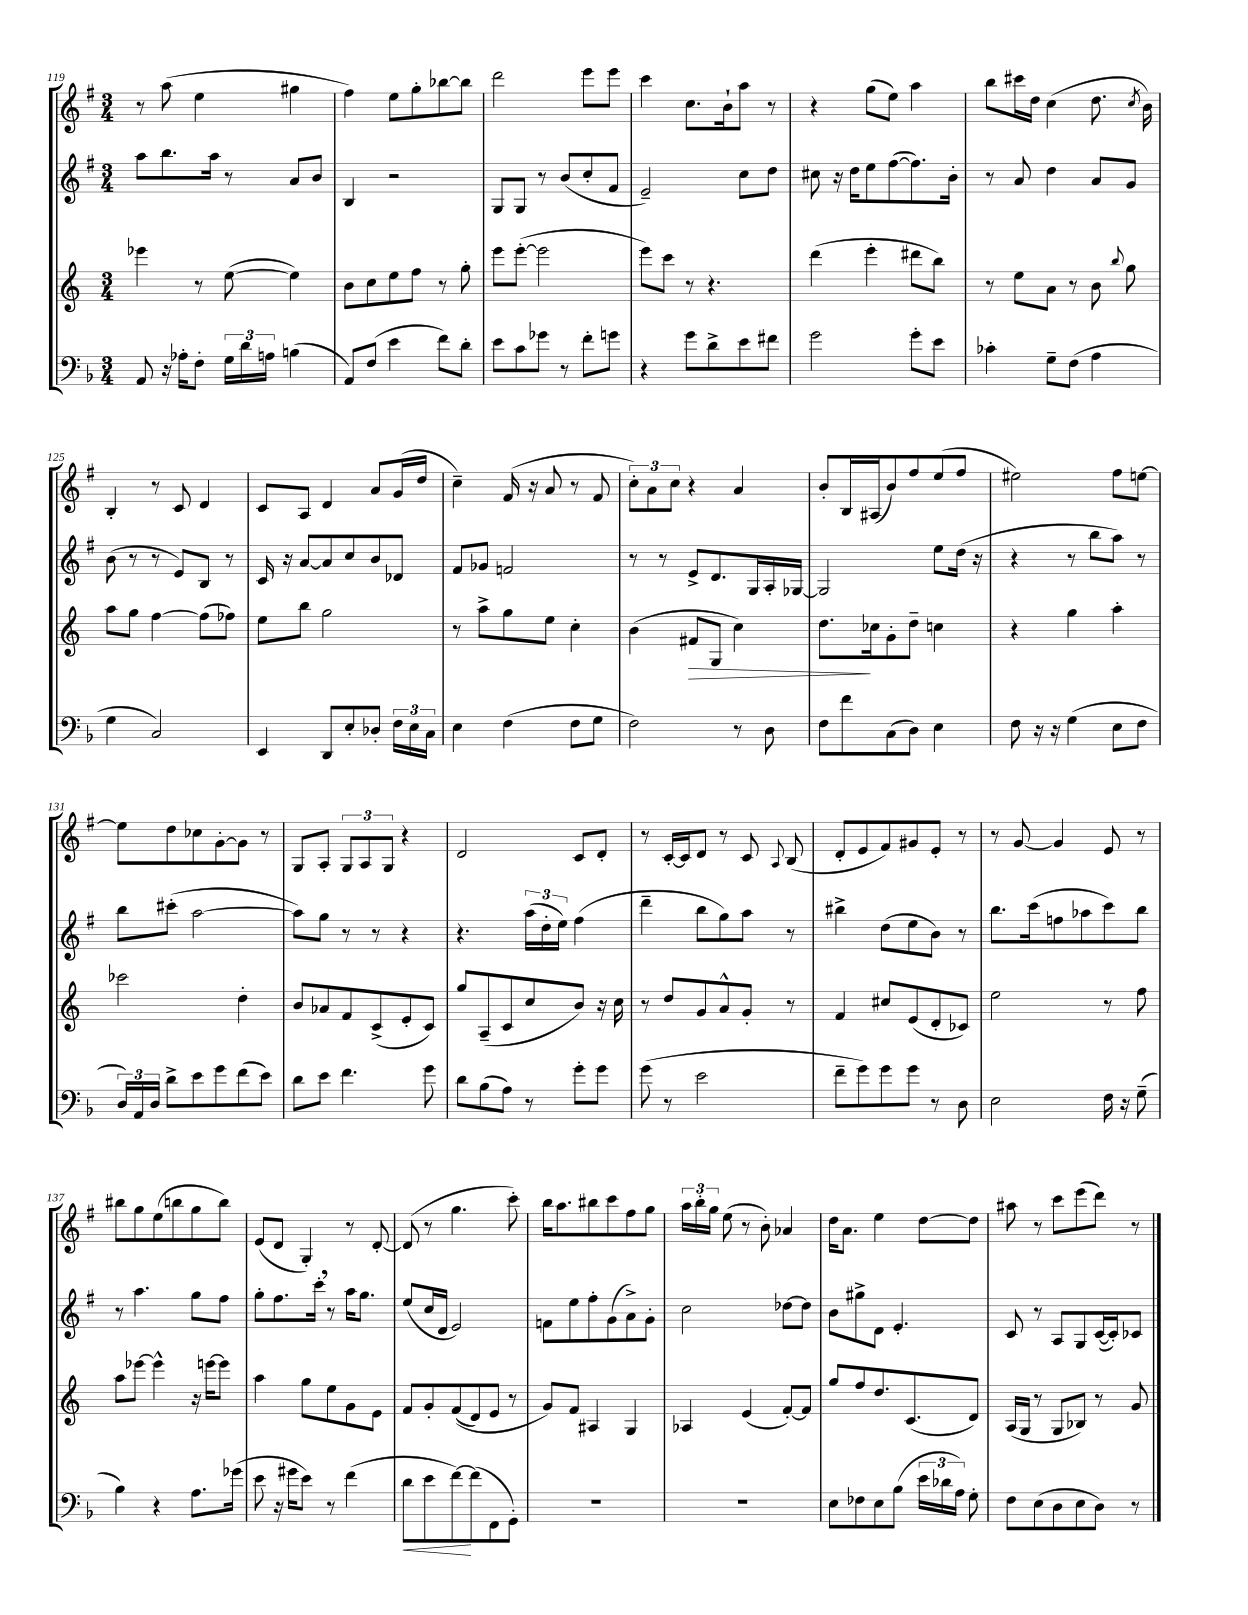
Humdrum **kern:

**kern	**dynam	**kern	**dynam	**kern	**kern
*part4	*part4	*part3	*part3	*part2	*part1
*staff4	*staff4	*staff3	*staff3	*staff2	*staff1
*clefF4	*	*clefG2	*	*clefG2	*clefG2
*k[b-]	*	*k[]	*	*k[f#]	*k[f#]
*M3/4	*	*M3/4	*	*M3/4	*M3/4
=119	=119	=119	=119	=119	=119
8AA/	.	4eee-X\	.	8aa\L	8r
16r	.	.	.	8.bb\	(8aa\
16A-X'\KL	.	.	.	.	.
8F'\J	.	8r	.	.	4ee\
.	.	.	.	16aa\Jk	.
24G\LL	.	([8ee\	.	8r	.
24d\	.	.	.	.	.
24An\JJ	.	.	.	.	.
(4Bn\	.	4ee\])	.	8a/L	4gg#X\
.	.	.	.	8b/J	.
=120	=120	=120	=120	=120	=120
8AA/L)	.	8b\L	.	4B/	4ff#\)
(8F/J	.	8cc\	.	.	.
4e\	.	8ee\	.	2r	8ee\L
.	.	8ff\J	.	.	8gg'\
8f\L)	.	8r	.	.	[8bb-X\
8d'\J	.	8gg'\	.	.	8bb-\J]
=121	=121	=121	=121	=121	=121
8e\L	.	8eee\L	.	8G/L	2ddd\
8c\	.	([8eee'\J	.	8G/J	.
8g-X\J	.	2eee\]	.	8r	.
8r	.	.	.	(8b/L	.
8f'\L	.	.	.	8cc'/	8eee\L
8gn\J	.	.	.	8f#/J	8eee\J
=122	=122	=122	=122	=122	=122
4r	.	8eee\L)	.	2e~/)	4ccc\
.	.	8ccc\J	.	.	.
8g\L	.	8r	.	.	8.cc\L
8d^\	.	4.r	.	.	.
.	.	.	.	.	16b`\k
8e\	.	.	.	8cc\L	8aa\J
8f#X\J	.	.	.	8dd\J	8r
=123	=123	=123	=123	=123	=123
2g\	.	(4ddd\	.	8cc#X\	4r
.	.	.	.	16r	.
.	.	.	.	16dd\KL	.
.	.	4eee'\	.	8ee\	(8gg\L
.	.	.	.	([8ff#\	8ee\J)
8g'\L	.	8ddd#X\L	.	8.ff#\])	4aa\
8e\J	.	8bb\J)	.	.	.
.	.	.	.	16b'\Jk	.
=124	=124	=124	=124	=124	=124
4c-X'\	.	8r	.	8r	8bb\L
.	.	8ee\L	.	8a/	16ccc#X\L
.	.	.	.	.	16dd\JJ
8G~\L	.	8a\J	.	4dd\	(4cc\
(8F\J	.	8r	.	.	.
4A\	.	8b\	.	8a/L	8.dd\
.	.	8qqbb/	.	.	.
.	.	8gg\	.	8g/J	.
.	.	.	.	.	8qcc/
.	.	.	.	.	16b\)
!!LO:LB:g=z
=125	=125	=125	=125	=125	=125
4G\	.	8aa\L	.	(8b\	4B'/
.	.	8gg\J	.	8r	.
2C/)	.	[4ff\	.	8r	8r
.	.	.	.	8e/L)	8c/
.	.	(8ff\L]	.	8B/J	4d/
.	.	8ff-X\J)	.	8r	.
=126	=126	=126	=126	=126	=126
4EE/	.	8ee\L	.	16c/	8c/L
.	.	.	.	16r	.
.	.	8bb\J	.	[8a/L	8A/J
8DD/L	.	2gg\	.	8a/]	4d/
8E'/	.	.	.	8cc/	.
8D-X'/J	.	.	.	8b/	8a/L
24F\LL	.	.	.	8d-X/J	(16g/L
24E\	.	.	.	.	.
.	.	.	.	.	16dd/JJ
24C\JJ	.	.	.	.	.
=127	=127	=127	=127	=127	=127
4E\	.	8r	.	8f#/L	4cc~\)
.	.	8aa^\L	.	8g-X/J	.
(4F\	.	8gg\	.	2fn/	(16f#/
.	.	.	.	.	16r
.	.	8ee\J	.	.	8a/
8F\L	.	4cc'\	.	.	8r
8G\J	.	.	.	.	8f#/
=128	=128	=128	=128	=128	=128
2F\)	.	(4b\	.	8r	12cc'\L)
.	.	.	.	.	12a\
.	.	.	.	8r	.
.	.	.	.	.	12cc\J
!	!	!	!LO:HP:b	!	!
.	.	8f#X/L	>	8e^/L	4r
.	.	8G/J	.	8.d/	.
8r	.	4cc\)	.	.	4a/
.	.	.	.	16G/L	.
8D\	.	.	.	16A'/	.
.	.	.	.	[16G-X/JJ	.
=129	=129	=129	=129	=129	=129
8F\L	.	8.dd\L	.	2G-/]	8b'/L
8f\	.	.	.	.	16B/L
.	.	16cc-X\k	]	.	(16A#X/J
(8C\	.	8g'\	.	.	8b/)
8D\J)	.	8dd~\J	.	.	8ff#/
4E\	.	4ccn\	.	8ee\L	(8ee/
.	.	.	.	(16dd\Jk	8ff#/J
.	.	.	.	16r	.
=130	=130	=130	=130	=130	=130
8F\	.	4r	.	4r	2ee#X\)
16r	.	.	.	.	.
16r	.	.	.	.	.
(4G\	.	4gg\	.	8r	.
.	.	.	.	8bb\L	.
8E\L	.	4aa'\	.	8aa\J)	8ff#\L
8F\J	.	.	.	8r	[8een\J
!!LO:LB:g=z
=131	=131	=131	=131	=131	=131
24D/LL)	.	2ccc-X\	.	8bb\L	8ee\L]
24AA/	.	.	.	.	.
24D/JJ	.	.	.	.	.
8d^\L	.	.	.	(8ccc#X'\J	8dd\
8e\	.	.	.	[2aa\	8cc-X\
8g\	.	.	.	.	[8g'\
(8f\	.	4dd'\	.	.	8g\J]
8e\J)	.	.	.	.	8r
=132	=132	=132	=132	=132	=132
8d\L	.	8b/L	.	8aa\L])	8G/L
8e\J	.	8a-X/	.	8gg\J	8A'/J
4.f\	.	8f/	.	8r	12G/L
.	.	.	.	.	12A/
.	.	(8c^/	.	8r	.
.	.	.	.	.	12G/J
.	.	8e'/	.	4r	4r
8g\	.	8c/J)	.	.	.
=133	=133	=133	=133	=133	=133
8d\L	.	8gg/L	.	4.r	2d/
(8B-\	.	(8A~/	.	.	.
8A\J)	.	8c/	.	.	.
8r	.	8cc/	.	(24aa\LL	.
.	.	.	.	24dd'\	.
.	.	.	.	24ee\JJ)	.
8g'\L	.	8b/J)	.	(4ff#\	8c/L
8g\J	.	16r	.	.	8d'/J
.	.	16cc\	.	.	.
=134	=134	=134	=134	=134	=134
(8g\	.	8r	.	4ddd~\	8r
8r	.	8dd/L	.	.	[16c'/LL
.	.	.	.	.	16c/J]
2e\	.	8g/	.	8bb\L	8d/J
.	.	8a^^/	.	8gg\)	8r
.	.	8g'/J	.	8aa\J	8c/
.	.	.	.	.	8qqA/
.	.	8r	.	8r	(8B/
=135	=135	=135	=135	=135	=135
8f~\L	.	4f/	.	4bb#X^\	8d'/L
8g\)	.	.	.	.	8e/
8g\	.	8cc#X/L	.	(8dd\L	8f#/)
8g\J	.	(8e/	.	8ee\	8g#X/
8r	.	8d'/	.	8b\J)	8e'/J
8D\	.	8c-X/J)	.	8r	8r
=136	=136	=136	=136	=136	=136
2E\	.	2ee\	.	8.bb\L	8r
.	.	.	.	.	[8g/
.	.	.	.	(16ccc\k	.
.	.	.	.	8ffn\	4g/]
.	.	.	.	8aa-X\	.
16F\	.	8r	.	8ccc\)	8e/
16r	.	.	.	.	.
(8G~\	.	8ff\	.	8bb\J	8r
!!LO:LB:g=z
=137	=137	=137	=137	=137	=137
4B-\)	.	8aa\L	.	8r	8bb#X\L
.	.	[8eee-X\J	.	4.aa\	8gg\
4r	.	4eee-^^\]	.	.	(8ee\
.	.	.	.	.	8bbn\
8.A\L	.	16r	.	8gg\L	8gg\
.	.	[16eeen\KL	.	.	.
.	.	8eee\J]	.	8ff#\J	8bb\J)
(16g-X\Jk	.	.	.	.	.
=138	=138	=138	=138	=138	=138
8e\	.	4aa\	.	8gg'\L	(8e/L
16r	.	.	.	8.ff#\	8d/J
16g#X\KL	.	.	.	.	.
8e\J)	.	8gg\L	.	.	4G'/)
.	.	.	.	16ccc',\Jk	.
8r	.	8ee\	.	8r	.
(4f\	.	8g\	.	16aa\KL	8r
.	.	.	.	8.gg\J	.
.	.	8e\J	.	.	[8d'/
=139	=139	=139	=139	=139	=139
!	!LO:HP:b	!	!	!	!
8d\L	<	8f/L	.	(8ee/L	(8d/]
8e\	.	8g'/	.	16cc/L	8r
.	.	.	.	16d/JJ	.
[8f\)	.	((8f/	.	2e/)	4.gg\
(8f\]	[	8d/)	.	.	.
8FF\	.	8e/J	.	.	.
8GG'\J)	.	8r	.	.	8ccc'\)
=140	=140	=140	=140	=140	=140
2.r	.	8g/L)	.	8fn\L	16bb\KL
.	.	.	.	.	8.aa\
.	.	8f/J	.	8ee\	.
.	.	4A#X/	.	8ff#'\	8bb#X\
.	.	.	.	(8g\	8ccc\
.	.	4G/	.	8a^\)	8ff#\
.	.	.	.	8g'\J	8gg\J
=141	=141	=141	=141	=141	=141
2.r	.	4A-X/	.	2cc\	24aa\LL
.	.	.	.	.	24bb'\
.	.	.	.	.	24gg\JJ
.	.	.	.	.	(8ee\
.	.	(4e/	.	.	8r
.	.	.	.	.	8b'\)
.	.	[8f'/L)	.	[8dd-X\L	4a-X/
.	.	8f/J]	.	8dd-\J]	.
=142	=142	=142	=142	=142	=142
8E\L	.	8gg/L	.	8b\L	16dd\KL
.	.	.	.	.	8.a\J
8F-X\	.	8ff/	.	8gg#X^\	.
8E\	.	8.dd/	.	8d\J	4ee\
(8B-\J	.	.	.	4.e'/	.
.	.	(8.c/	.	.	.
24e\LL	.	.	.	.	[8dd\L
24d-X\	.	.	.	.	.
24A\JJ)	.	.	.	.	.
8G'\	.	8d/J)	.	.	8dd\J]
=143	=143	=143	=143	=143	=143
8F\L	.	(16A/LL	.	8c/	8aa#X\
.	.	16G/JJ	.	.	.
(8E\	.	8r	.	8r	8r
8D\	.	8G/L	.	8A/L	8ccc\L
8E\	.	8B-X/J)	.	8G/	(8eee\
8D\J)	.	8r	.	([16c/L	8ddd\J)
.	.	.	.	16c'/J])	.
8r	.	8g/	.	8c-X/J	8r
==	==	==	==	==	==
*-	*-	*-	*-	*-	*-
